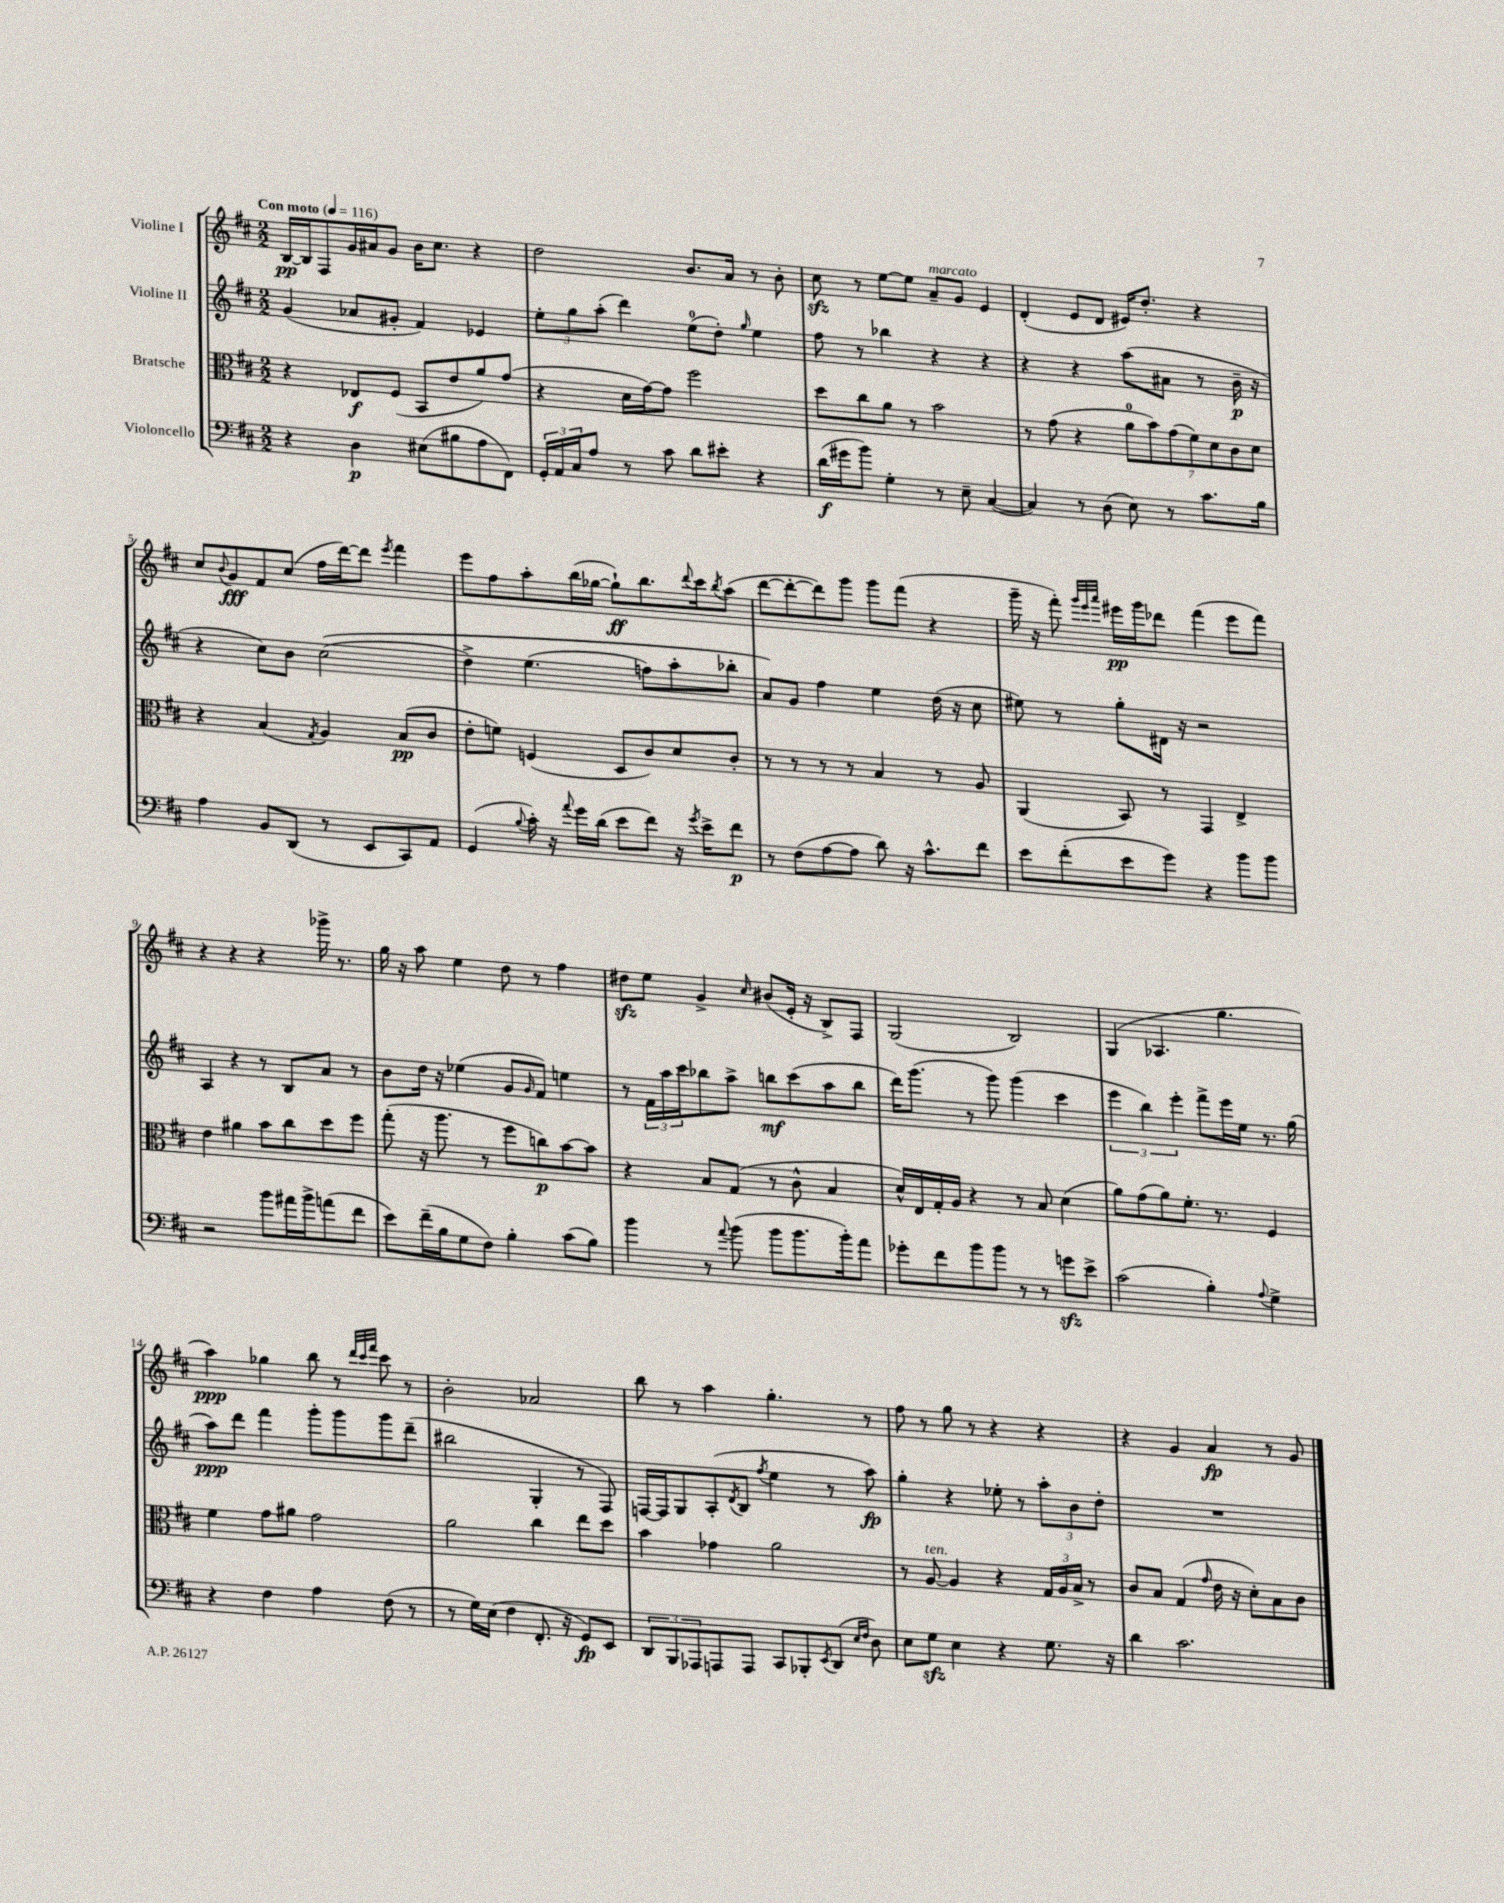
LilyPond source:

<<
\new StaffGroup <<
\new Staff = "s0" \with { instrumentName = "Violine I" } {
    \clef treble \key d \major \numericTimeSignature \time 2/2 \tempo "Con moto" 4 = 116
    b16~\pp b16 fis8 g'16 ais'16 g'8 b'16 cis''8. r4 |
    d''2 b'8. a'16 r8 b'8-. |
    cis''8\sfz r8 e''8~ e''8 a'8--^\markup { \italic "marcato" } g'8 e'4 |
    d'4-.( e'8 d'8 eis'16) d''8.-. r4 |
    cis''8 \appoggiatura { b'8 } g'8\fff fis'8 cis''8( fis''16 d'''16~) d'''8 \acciaccatura { e'''8 } fis'''4 |
    e'''8 fis''8 a''8-. b''16( ges''16~ ges''8-!\ff) b''8. \appoggiatura { d'''8 } cis'''16 \acciaccatura { b''8 } a''8( |
    d'''8~ d'''8~-. d'''8) g'''8 g'''8 fis'''8( r4 |
    g'''16-- r16 fis'''8-.) \grace { g'''32 e'''32 a'''32 } eis'''16\pp g'''16 des'''8 fis'''4( eis'''8 fis'''8) |
    r4 r4 r4 ges'''16-> r8. |
    g''16 r16 a''8 e''4 d''8 r8 fis''4 |
    dis''8\sfz e''8 g'4-> \grace { cis''16 } bis'8( e'16-. r16 b8->) fis8 |
    g2( b2) |
    g4( aes4. g''4. |
    a''4\ppp) ges''4 b''8 r8 \grace { d'''32 cis'''32 fis'''32 } cis'''8 r8 |
    b'2-. aes'2 |
    b''8 r8 a''4 g''4.-. r8 |
    fis''8 r8 g''8 r8 r4 r4 |
    r4 g'4 a'4\fp r8 g'8 \bar "|." |
}
\new Staff = "s1" \with { instrumentName = "Violine II" } {
    \clef treble \key d \major \numericTimeSignature \time 2/2
    g'4( aes'8 gis'8-. fis'4) ees'4 |
    \tuplet 3/2 { e''8-. g''8 a''8-.( } d'''4) e''8-0( d''8-.) \grace { g''16 } e''4 |
    fis''8 r8 bes''4 r4 r4 |
    r4 r4 a''8( ais'8 r8 b'16--\p r16 |
    r4 cis''8) b'8 cis''2(\( |
    d''4->) e''4.( f''8) a''8-. bes''8-. |
    a'8\) g'8 fis''4 e''4 d''16( r16 cis''8 |
    eis''8) r8 g''8-. dis'16 r16 r2 |
    a4 r4 r8 b8 a'8 r8 |
    b'8 d''16 r16 ees''4( g'8 \grace { g'16 } fis'8) e''4 |
    r8 \tuplet 3/2 { fis'16 a''16 cis'''16 } bes''8 a''8-> b''8\mf cis'''8( a''8 b''8 |
    d'''16) g'''8.( r8 g'''8) g'''4( cis'''4 |
    \tuplet 3/2 { e'''4 b''4) e'''4-. } fis'''8-> e'''16 e''16 r8. g''16( |
    a''8\ppp) d'''8 fis'''4 g'''8-. g'''8 g'''8 d'''8--( |
    bis''2 g4-. r8 fis8) |
    f16~ f16 g8 a8-.( \acciaccatura { d'8 } b8 \acciaccatura { fis''8 } e''4 r8 a''8\fp) |
    g''4-. r4 ees''8-. r8 \tuplet 3/2 { a''8-. b'8 d''8-. } |
    R1 \bar "|." |
}
\new Staff = "s2" \with { instrumentName = "Bratsche" } {
    \clef alto \key d \major \numericTimeSignature \time 2/2
    r4 ees8\f fis8( b,8 e'8 a'8) g'8( |
    r4 d'16 g'16~) g'8 fis''2 |
    d''8 cis''8 a'8 r8 b'2 |
    r8 g'8( r4 \tuplet 7/4 { a'8-0 b'8) g'8( fis'8) d'8 cis'8 d'8 } |
    r4 b4( \acciaccatura { g8 } a4) b8\pp( cis'8 |
    e'8-. f'8) f4( d8 cis'8) d'8 cis'8-. |
    r8 r8 r8 r8 b4 r8 a8 |
    a,4( b,8) r8 g,4 e4-> |
    e'4 ais'4 b'8 cis''8 d''8 fis''8 |
    g''8-.( r16 a''8. r8 fis''8 c''8\p) b'8~ b'8 |
    r4 b8 g8( r8 cis'8-^ b4 |
    d'16-^) e16 g16-. a16 r4 r8 b8 d'4( |
    a'8) g'8( a'8) fis'8.-. r8. fis4 |
    fis'4 g'8 ais'8 g'2 |
    a'2 cis''4 e''8 d''8 |
    b'4 ges'4 a'2 |
    r8 a8~^\markup { \italic "ten." } a4 r4 \tuplet 3/2 { g16 a16 b16-> } r8 |
    cis'8 b8 g4( \grace { g'16 } e'16 r16 d'8-.) b8 cis'8 \bar "|." |
}
\new Staff = "s3" \with { instrumentName = "Violoncello" } {
    \clef bass \key d \major \numericTimeSignature \time 2/2
    r4 d4\p eis8( bis8 a8 fis,8) |
    \tuplet 3/2 { g,16-. a,16 cis16 } a8 r8 cis'8 d'8 eis'8-. r4 |
    d'16\f( gis'16 b'8) g4-. r8 e8-- cis4~( |
    cis4) r8 d8( e8) r8 cis'8. b16 |
    a4 b,8 d,8( r8 e,8 cis,8) a,8 |
    g,4( \appoggiatura { b8 } cis'16-.) r16 \appoggiatura { a'8 } g'16 d'16( e'8 fis'8) r16 \acciaccatura { g'8 } e'16-> fis'8\p |
    r8 fis8( a8~ a8 d'8) r16 cis'8.-^ fis'8 |
    e'8 fis'8-.( e'8 g'8) r4 b'8 b'8 |
    r2 b'8 ais'16 b'16-> a'8( fis'8 |
    e'8) fis'16--( b16 g8 fis8) b4-. cis'8( b8) |
    b'4 r8 \appoggiatura { a'8 } b'8( b'8 b'8. b'16-.) a'8 |
    ges'8-. fis'8 b'8 b'8 r8 r8 g'8\sfz e'8-> |
    cis'2( b4-.) \appoggiatura { a8 } g4-> |
    r4 fis4 a4 fis8( r8 |
    r8 g16) e16( fis4 fis,8.-. r16 g,8\fp) e,8 |
    \tuplet 3/2 { d,8 b,,8 aes,,8 } a,,8 a,,8 cis,8 bes,,8-. \acciaccatura { e,8 } d,8( \grace { e16 fis16 } d8) |
    e8 g8\sfz e4 r4 g8. r16 |
    d'4 cis'2. \bar "|." |
}
>>
>>
